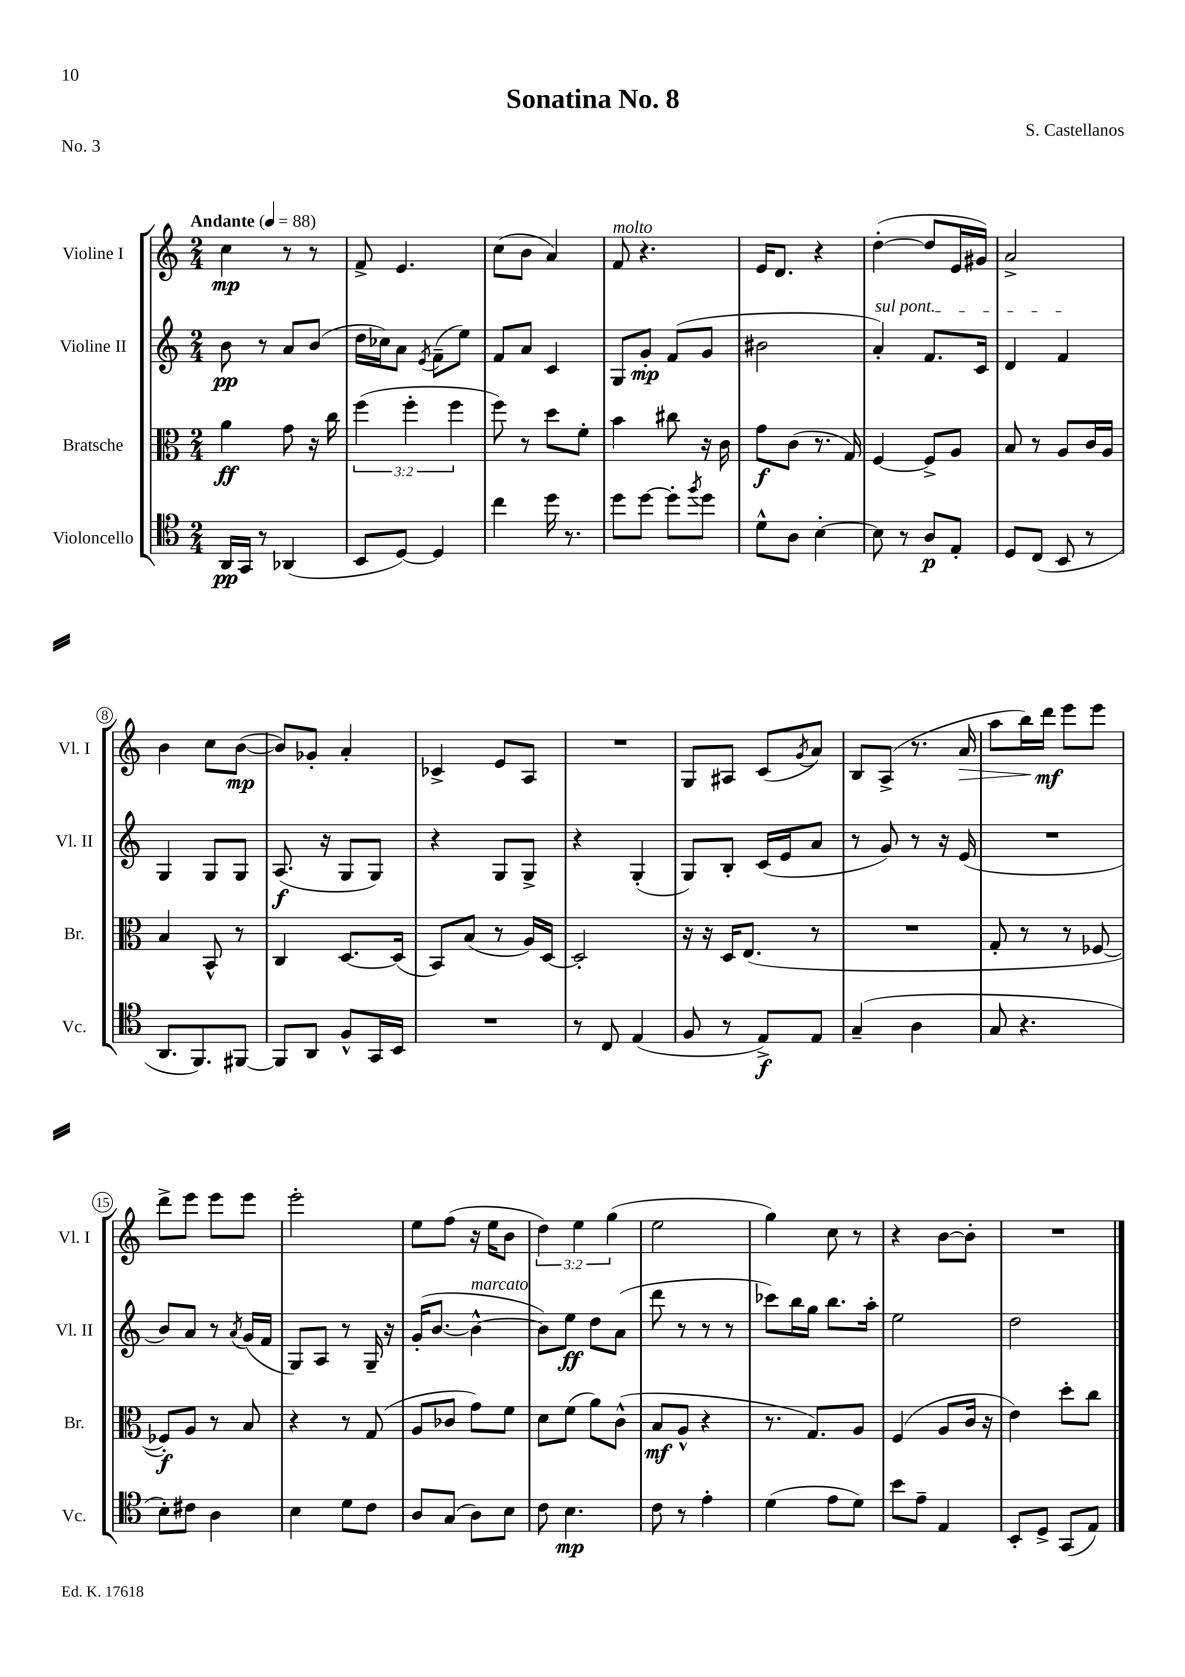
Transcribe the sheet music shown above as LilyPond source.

\header { title = "Sonatina No. 8" composer = "S. Castellanos" piece = "No. 3" }
<<
\new StaffGroup <<
\new Staff = "s0" \with { instrumentName = "Violine I" shortInstrumentName = "Vl. I" } {
    \clef treble \key c \major \numericTimeSignature \time 2/4 \override Staff.TupletNumber.text = #tuplet-number::calc-fraction-text \tempo "Andante" 4 = 88
    c''4\mp r8 r8 |
    f'8-> e'4. |
    c''8( b'8 a'4) |
    f'8^\markup { \italic "molto" } r4. |
    e'16 d'8. r4 |
    d''4~-.( d''8 e'16 gis'16) |
    a'2-> |
    b'4 c''8 b'8~\mp( |
    b'8) ges'8-. a'4-. |
    ces'4-> e'8 a8 |
    R2 |
    g8 ais8 c'8( \acciaccatura { g'8 } a'8) |
    b8 a8->( r8. a'16\> |
    a''8 b''16\!) d'''16\mf e'''8 e'''8 |
    d'''8-> e'''8 e'''8 e'''8 |
    e'''2-. |
    e''8 f''8( r16 e''16 b'8 |
    \tuplet 3/2 { d''4) e''4 g''4( } |
    e''2 |
    g''4) c''8 r8 |
    r4 b'8~ b'8-. |
    R2 \bar "|." |
}
\new Staff = "s1" \with { instrumentName = "Violine II" shortInstrumentName = "Vl. II" } {
    \clef treble \key c \major \numericTimeSignature \time 2/4
    b'8\pp r8 a'8 b'8( |
    d''16 ces''16) a'8 \acciaccatura { e'8 } f'8--( e''8) |
    f'8 a'8 c'4 |
    g8 g'8-.\mp f'8( g'8 |
    bis'2 |
    \once \override TextSpanner.bound-details.left.text = \markup { \italic "sul pont." } a'4-.\startTextSpan) f'8. c'16 |
    d'4 f'4\stopTextSpan |
    g4 g8 g8 |
    a8.\f( r16 g8 g8) |
    r4 g8 g8-> |
    r4 g4-.( |
    g8) b8-. c'16( e'16 a'8 |
    r8 g'8) r8 r16 e'16( |
    R2 |
    b'8) a'8 r8 \acciaccatura { a'8 } g'16( f'16 |
    g8) a8 r8 g16-- r16 |
    g'16-.( b'8.~ b'4~-^^\markup { \italic "marcato" } |
    b'8) e''8\ff d''8 a'8( |
    d'''8 r8 r8 r8 |
    ces'''8) b''16 g''16 b''8. a''16-. |
    e''2 |
    d''2 \bar "|." |
}
\new Staff = "s2" \with { instrumentName = "Bratsche" shortInstrumentName = "Br." } {
    \clef alto \key c \major \numericTimeSignature \time 2/4 \override Staff.TupletNumber.text = #tuplet-number::calc-fraction-text
    a'4\ff g'8 r16 c''16 |
    \tuplet 3/2 { f''4( f''4-. f''4 } |
    f''8) r8 d''8 f'8-. |
    b'4 cis''8 r16 c'16 |
    g'8\f c'8( r8. g16) |
    f4~ f8-> a8 |
    b8 r8 a8 c'16 a16 |
    b4 b,8-^ r8 |
    c4 d8.~ d16( |
    b,8) b8( r8 a16) d16~ |
    d2-. |
    r16 r16 d16 e8.( r8 |
    R2 |
    g8-. r8 r8 fes8~ |
    fes8-.\f) a8 r8 b8 |
    r4 r8 g8( |
    a8 ces'8 g'8) f'8 |
    d'8 f'8( a'8) c'8-^( |
    b8\mf a8-^ r4 |
    r8. g8.) a8 |
    f4( a8 c'16 r16 |
    e'4) d''8-. c''8 \bar "|." |
}
\new Staff = "s3" \with { instrumentName = "Violoncello" shortInstrumentName = "Vc." } {
    \clef tenor \key c \major \numericTimeSignature \time 2/4
    a,16\pp g,16 r8 aes,4( |
    b,8 d8~) d4 |
    c''4 d''16 r8. |
    d''8 d''8~ d''8-. \acciaccatura { f''8 } d''8 |
    d'8-^ a8 b4~-. |
    b8 r8 a8\p e8-. |
    d8 c8( b,8 r8 |
    a,8. f,8.) fis,8~ |
    fis,8 a,8 f8-^ g,16 b,16 |
    R2 |
    r8 c8 e4( |
    f8 r8 e8->\f) e8 |
    g4--( a4 |
    g8 r4. |
    b8-.) cis'8 a4 |
    b4 d'8 c'8 |
    a8 g8( a8) b8 |
    c'8 b4.\mp |
    c'8 r8 e'4-. |
    d'4( e'8 d'8) |
    b'8 e'8-- e4 |
    b,8-. d8-> g,8( e8) \bar "|." |
}
>>
>>
\layout { \context { \Score \override BarNumber.stencil = #(make-stencil-circler 0.1 0.3 ly:text-interface::print) } }
